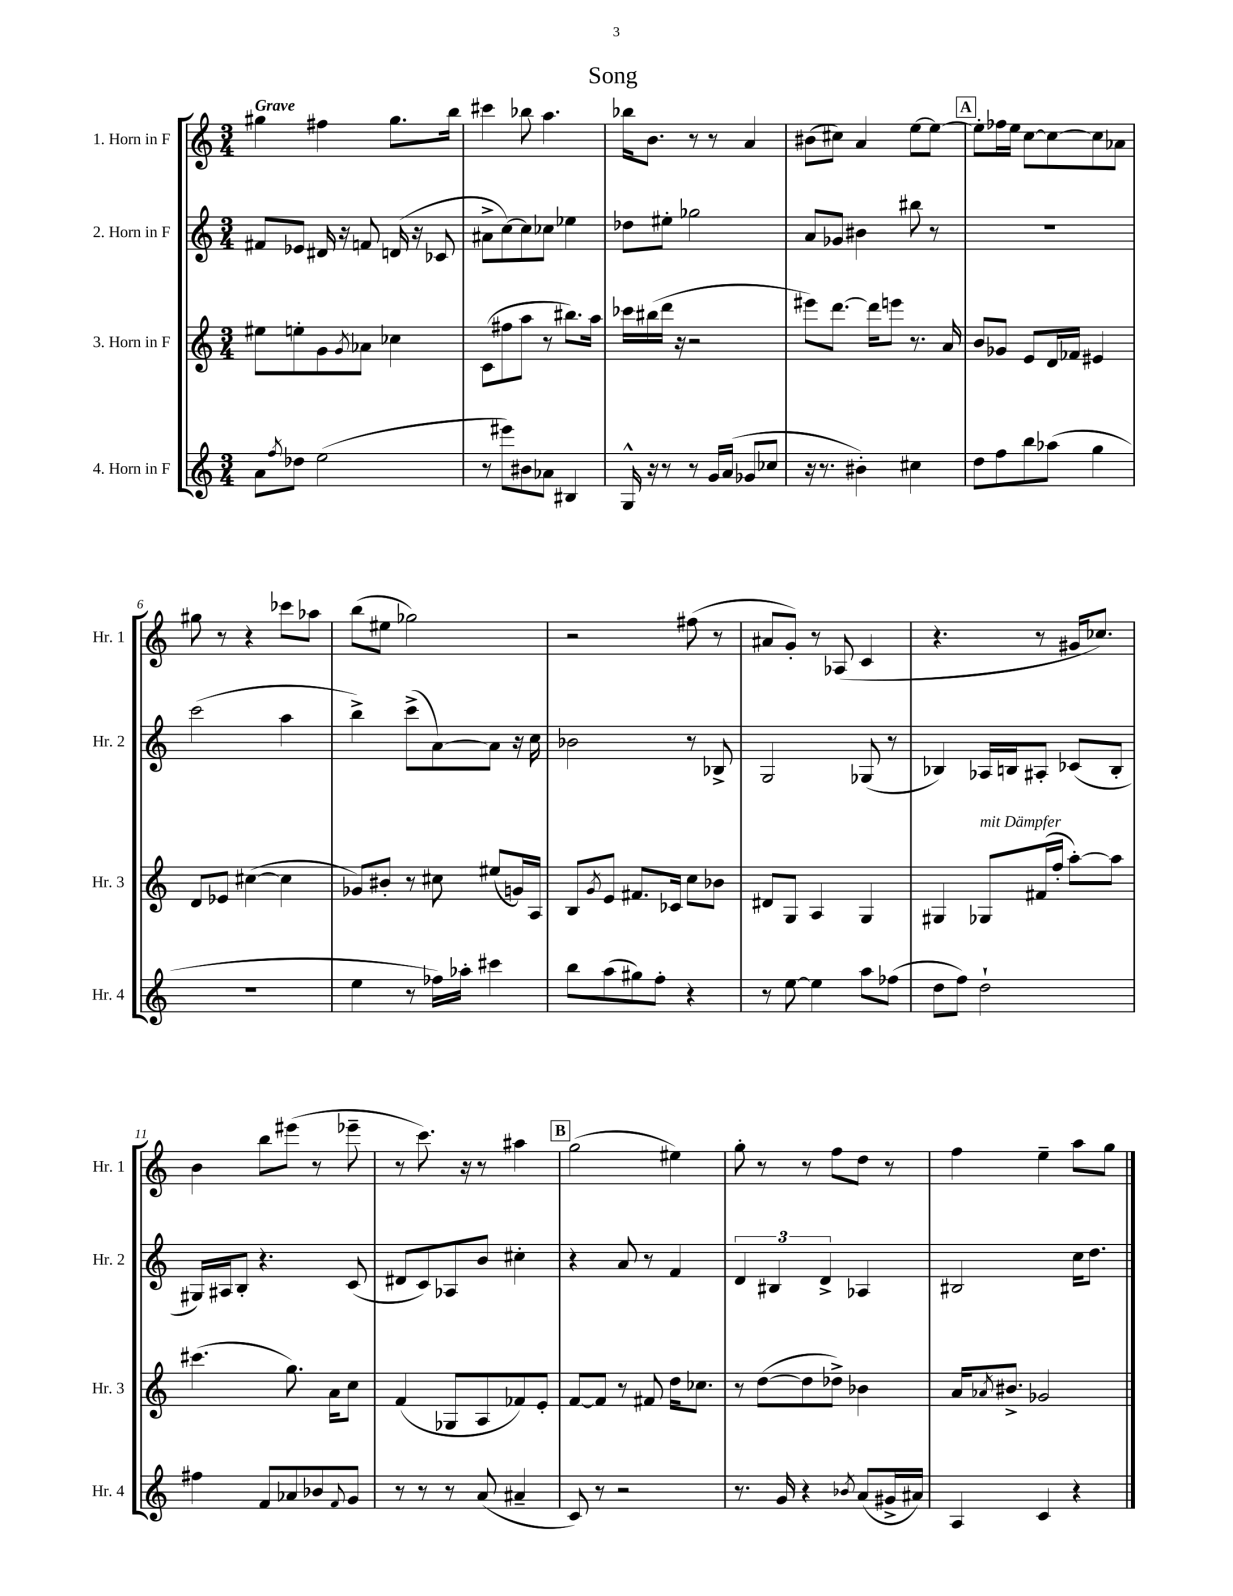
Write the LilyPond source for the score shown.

\header { title = "Song" }
<<
\new StaffGroup <<
\new Staff = "s0" \with { instrumentName = "1. Horn in F" shortInstrumentName = "Hr. 1" } {
    \clef treble \key c \major \numericTimeSignature \time 3/4 \tempo "Grave"
    gis''4 fis''4 gis''8. b''16 |
    cis'''4 bes''8 a''4. |
    bes''16 b'8. r8 r8 a'4 |
    bis'8( cis''8) a'4 e''8~ e''8~ |
    \mark \markup { \box "A" } e''8-. fes''16 e''16 c''8~ c''8~ c''8 aes'8 |
    gis''8 r8 r4 ces'''8 aes''8 |
    b''8( eis''8 ges''2) |
    r2 fis''8( r8 |
    ais'8 g'8-.) r8 aes8( c'4 |
    r4. r8 gis'16 ces''8.) |
    b'4 b''8 eis'''8( r8 ees'''8-- |
    r8 c'''8.) r16 r8 ais''4 |
    \mark \markup { \box "B" } g''2( eis''4) |
    g''8-. r8 r8 f''8 d''8 r8 |
    f''4 e''4-- a''8 g''8 \bar "|." |
}
\new Staff = "s1" \with { instrumentName = "2. Horn in F" shortInstrumentName = "Hr. 2" } {
    \clef treble \key c \major \numericTimeSignature \time 3/4
    fis'8 ees'8 dis'16 r16 f'8 d'16( r16 ces'8 |
    ais'8-> c''8~) c''8 ces''8 ees''4 |
    des''8 eis''8-. ges''2 |
    a'8 ges'8 bis'4 bis''8 r8 |
    \mark \markup { \box "A" } R2. |
    c'''2( a''4 |
    b''4->) c'''8->( a'8~) a'8 r16 c''16 |
    bes'2 r8 bes8-> |
    g2 ges8( r8 |
    bes4) aes16 b16 ais8-. ces'8( b8-. |
    gis16) ais16 b8-. r4. c'8( |
    dis'8 c'8) aes8 b'8 cis''4-. |
    \mark \markup { \box "B" } r4 a'8 r8 f'4 |
    \tuplet 3/2 { d'4 bis4 d'4-> } aes4 |
    bis2 c''16 d''8. \bar "|." |
}
\new Staff = "s2" \with { instrumentName = "3. Horn in F" shortInstrumentName = "Hr. 3" } {
    \clef treble \key c \major \numericTimeSignature \time 3/4
    eis''8 e''8-. g'8 \acciaccatura { g'8 } aes'8 ces''4 |
    c'8( fis''8 a''8 r8 bis''8.) a''16 |
    ces'''16 bis''16( d'''16 r16 r2 |
    eis'''8) d'''8.~ d'''16 e'''8 r8. a'16 |
    \mark \markup { \box "A" } b'8 ges'8 e'8 d'16 fes'16 eis'4 |
    d'8 ees'8 cis''4~( cis''4 |
    ges'8) bis'8-. r8 cis''8 eis''8( g'16) a16 |
    b8 \acciaccatura { g'8 } e'8 fis'8. ces'16 c''8 bes'8 |
    dis'8 g8 a4 g4 |
    gis4 ges8^\markup { \italic "mit Dämpfer" } fis'16( f''16-. a''8~-.) a''8 |
    cis'''4.( g''8.) a'16 c''8 |
    f'4( ges8 a8 fes'8) e'8-. |
    \mark \markup { \box "B" } f'8~ f'8 r8 fis'8 d''16 ces''8. |
    r8 d''8~( d''8 des''8->) bes'4 |
    a'16 \acciaccatura { aes'8 } bis'8.-> ges'2 \bar "|." |
}
\new Staff = "s3" \with { instrumentName = "4. Horn in F" shortInstrumentName = "Hr. 4" } {
    \clef treble \key c \major \numericTimeSignature \time 3/4
    a'8 \acciaccatura { f''8 } des''8 e''2( |
    r8 eis'''8) bis'8 aes'8 bis4 |
    g16-^ r16 r8 r8 g'16 a'16( ges'8 ces''8 |
    r16 r8. bis'4-.) cis''4 |
    \mark \markup { \box "A" } d''8 f''8 b''8 aes''8( g''4 |
    R2. |
    e''4 r8 fes''16) aes''16-. cis'''4 |
    b''8 a''8( gis''8) f''8-. r4 |
    r8 e''8~ e''4 a''8 fes''8( |
    d''8 f''8) d''2-! |
    fis''4 f'8 aes'8 bes'8 \appoggiatura { f'8 } g'8 |
    r8 r8 r8 a'8( ais'4-- |
    \mark \markup { \box "B" } c'8) r8 r2 |
    r8. g'16 r4 \acciaccatura { bes'8 } a'8( gis'16-> ais'16) |
    a4 c'4 r4 \bar "|." |
}
>>
>>
